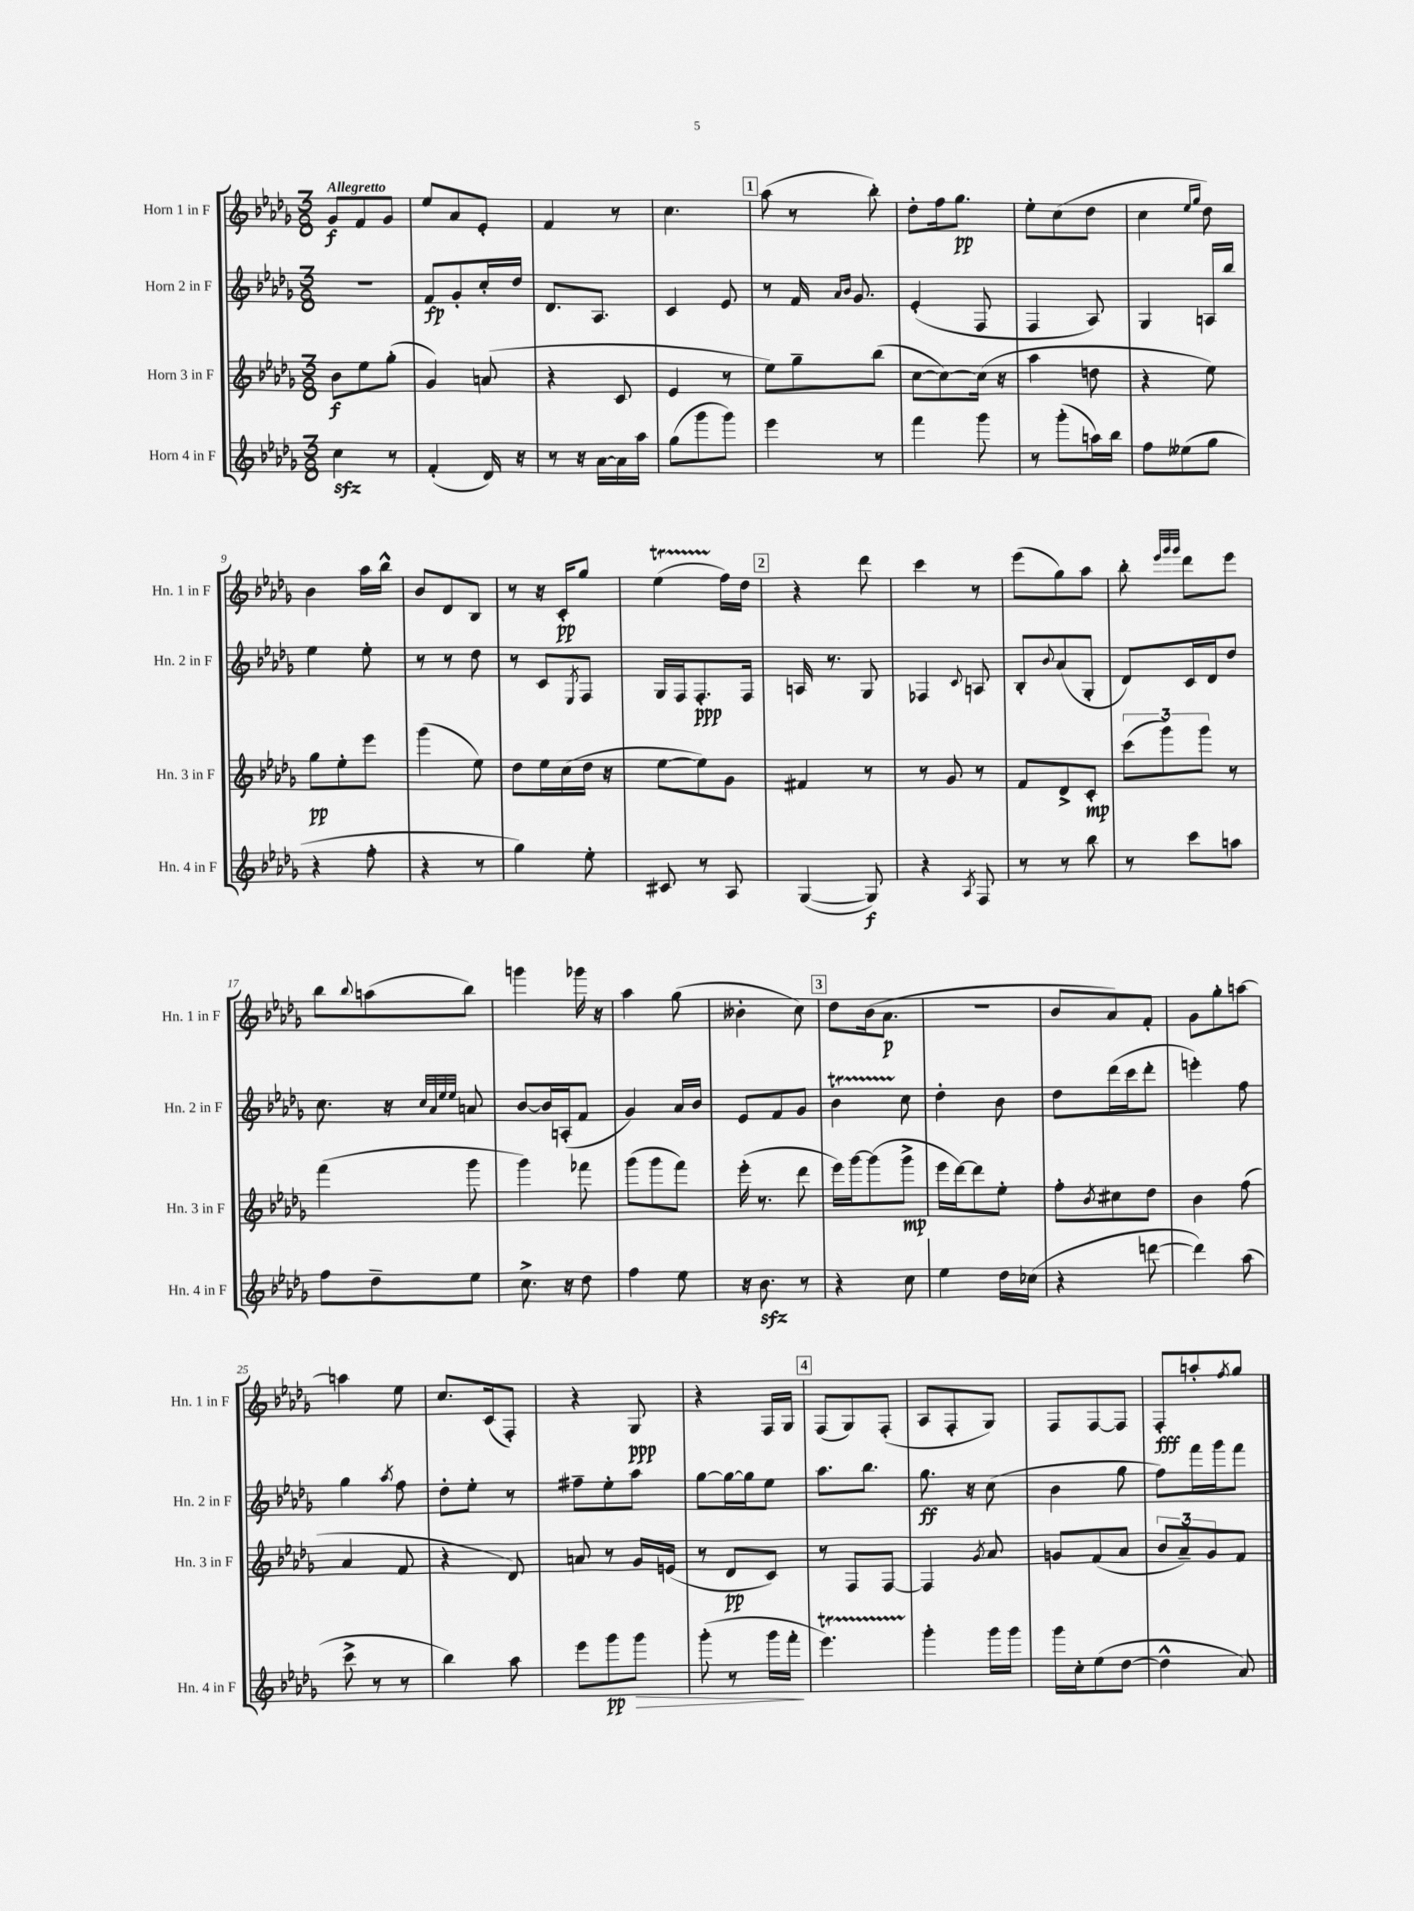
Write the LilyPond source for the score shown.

<<
\new StaffGroup <<
\new Staff = "s0" \with { instrumentName = "Horn 1 in F" shortInstrumentName = "Hn. 1 in F" } {
    \clef treble \key des \major \numericTimeSignature \time 3/8 \tempo "Allegretto"
    ges'8\f f'8 ges'8 |
    ees''8 aes'8 ees'8-. |
    f'4 r8 |
    c''4. |
    \mark \markup { \box "1" } aes''8( r8 bes''8-.) |
    des''8-. f''16 ges''8.\pp |
    ees''8-. c''8( des''8 |
    c''4 \grace { ees''16 ges''16 } des''8) |
    bes'4 aes''16 bes''16-^ |
    bes'8 des'8 bes8 |
    r8 r16 c'16-.\pp ges''8 |
    ees''4\startTrillSpan( f''16\stopTrillSpan) des''16 |
    \mark \markup { \box "2" } r4 des'''8 |
    c'''4 r8 |
    ees'''8( ges''8) aes''8 |
    bes''8-. \grace { ees'''32 ges'''32 ges'''32 } des'''8 ees'''8 |
    bes''8 \appoggiatura { bes''8 } a''8( bes''8) |
    g'''4 ges'''16 r16 |
    aes''4 ges''8( |
    beses'4-. c''8) |
    \mark \markup { \box "3" } des''8 bes'16( aes'8.\p |
    R4. |
    bes'8 aes'8) f'8-. |
    ges'8 ges''8-. a''8~ |
    a''4 ees''8 |
    c''8. c'16( f8-.) |
    r4 ges8\ppp |
    r4 f16 ges16 |
    \mark \markup { \box "4" } f8( ges8) f8-.( |
    aes8 f8-. ges8) |
    f8 f8~ f8 |
    f8-.\fff a''8-. \acciaccatura { f''8 } ges''8 \bar "|." |
}
\new Staff = "s1" \with { instrumentName = "Horn 2 in F" shortInstrumentName = "Hn. 2 in F" } {
    \clef treble \key des \major \numericTimeSignature \time 3/8
    R4. |
    f'8\fp ges'8-. c''16-. des''16 |
    des'8. aes8. |
    c'4 ees'8 |
    \mark \markup { \box "1" } r8 f'16 \grace { aes'16 bes'16 } ges'8. |
    ees'4-.( f8 |
    f4 aes8) |
    ges4 a16 bes''16 |
    ees''4 ees''8-. |
    r8 r8 des''8 |
    r8 c'8 \acciaccatura { ees8 } f8 |
    ges16 f16 f8.-.\ppp f16 |
    \mark \markup { \box "2" } a16 r8. ges8 |
    fes4 \appoggiatura { c'8 } a8 |
    bes8-. \appoggiatura { bes'8 } aes'8( ges8-. |
    des'8) c'16 des'16 des''8 |
    c''8. r16 \grace { c''32 aes'32 ees''32 ees''32 } a'8 |
    bes'8~ bes'16 a16-.( f'8 |
    ges'4) aes'16 bes'16 |
    ees'8 f'8 ges'8 |
    \mark \markup { \box "3" } bes'4\startTrillSpan c''8\stopTrillSpan |
    des''4-. bes'8 |
    des''8 des'''16( c'''16 des'''8-. |
    e'''4-.) f''8 |
    ges''4 \acciaccatura { aes''8 } f''8 |
    des''8-. ees''8-. r8 |
    fis''8-- ees''8-. aes''8 |
    ges''8~ ges''16~ ges''16 ees''8 |
    \mark \markup { \box "4" } aes''8. bes''8. |
    ges''8.\ff r16 c''8( |
    bes'4 ges''8 |
    f''8) f'''16 ges'''16 f'''8 \bar "|." |
}
\new Staff = "s2" \with { instrumentName = "Horn 3 in F" shortInstrumentName = "Hn. 3 in F" } {
    \clef treble \key des \major \numericTimeSignature \time 3/8
    bes'8\f ees''8 ges''8-.( |
    ges'4) a'8( |
    r4 c'8 |
    ees'4 r8 |
    \mark \markup { \box "1" } ees''8) ges''8-- bes''8( |
    c''8~ c''8~) c''16( r16 |
    aes''4 d''8 |
    r4 ees''8) |
    ges''8\pp ees''8-. ees'''8 |
    ges'''4( ees''8) |
    des''8 ees''16 c''16( des''16 r16 |
    ees''8~ ees''8) ges'8 |
    \mark \markup { \box "2" } fis'4 r8 |
    r8 ges'8 r8 |
    f'8 des'8-> c'8-.\mp |
    \tuplet 3/2 { c'''8( ges'''8) ges'''8 } r8 |
    f'''4( ges'''8 |
    ges'''4) fes'''8 |
    ges'''8( ges'''8 f'''8) |
    ees'''16-.( r8. des'''8 |
    \mark \markup { \box "3" } ees'''16) ges'''16~ ges'''8( ges'''8->\mp |
    ees'''16 des'''16~) des'''8 ees''8-. |
    f''8-. \acciaccatura { bes'8 } cis''8 des''8 |
    bes'4 f''8( |
    aes'4 f'8 |
    r4 des'8) |
    a'8 r8 ges'16 e'16( |
    r8 des'8\pp c'8) |
    \mark \markup { \box "4" } r8 f8 f8~ |
    f4 \acciaccatura { ges'8 } aes'8 |
    g'8 f'8( aes'8 |
    \tuplet 3/2 { bes'8 aes'8--) ges'8 } f'8 \bar "|." |
}
\new Staff = "s3" \with { instrumentName = "Horn 4 in F" shortInstrumentName = "Hn. 4 in F" } {
    \clef treble \key des \major \numericTimeSignature \time 3/8
    c''4\sfz r8 |
    f'4-.( des'16) r16 |
    r8 r16 aes'16~ aes'16 aes''16 |
    ges''8( ges'''8 ges'''8) |
    \mark \markup { \box "1" } ees'''4 r8 |
    f'''4 ges'''8 |
    r8 ges'''8-.( a''16) bes''16 |
    f''8 eeses''8( ges''8 |
    r4 f''8-. |
    r4 r8 |
    ges''4) ees''8-. |
    cis'8 r8 aes8 |
    \mark \markup { \box "2" } ges4~( ges8\f) |
    r4 \acciaccatura { aes8 } f8 |
    r8 r8 bes''8 |
    r8 c'''8 a''8 |
    f''8 des''8-- ees''8 |
    c''8.-> r16 des''8 |
    f''4 ees''8 |
    r16 bes'8.\sfz r8 |
    \mark \markup { \box "3" } r4 c''8 |
    ees''4 des''16 ces''16( |
    r4 d'''8~ |
    d'''4) aes''8( |
    c'''8-> r8 r8 |
    bes''4) aes''8 |
    ees'''8 ges'''8\pp ges'''8\> |
    ges'''8-.( r8 ges'''16 f'''16-.\! |
    \mark \markup { \box "4" } ees'''4.\startTrillSpan) |
    ges'''4-.\stopTrillSpan ges'''16 ges'''16 |
    ges'''16 c''16-. ees''8( des''8~ |
    des''4-^ aes'8) \bar "|." |
}
>>
>>
